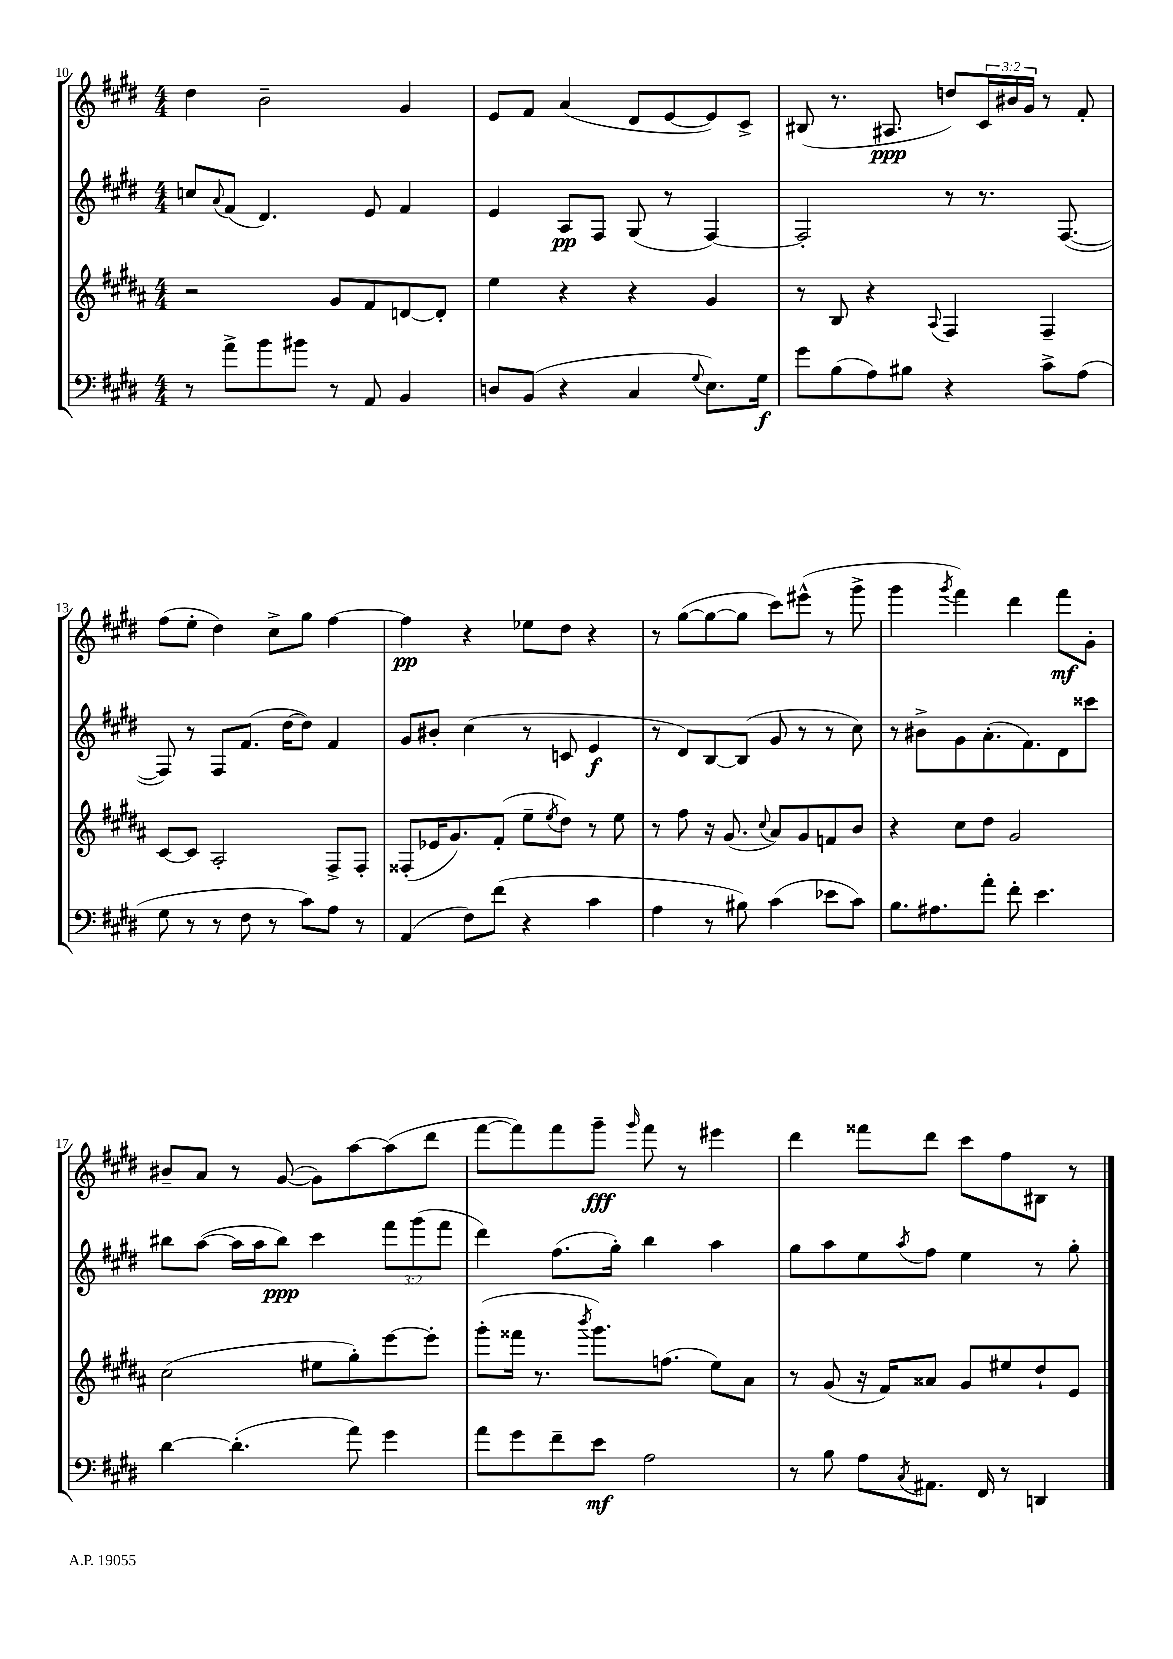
<<
\new StaffGroup <<
\new Staff = "s0" {
    \clef treble \key e \major \numericTimeSignature \time 4/4 \override Staff.TupletNumber.text = #tuplet-number::calc-fraction-text
    dis''4 b'2-- gis'4 |
    e'8 fis'8 a'4( dis'8 e'8~ e'8) cis'8-> |
    bis8( r8. ais8.\ppp d''8) \tuplet 3/2 { cis'16 bis'16 gis'16 } r8 fis'8-. |
    fis''8( e''8-. dis''4) cis''8-> gis''8 fis''4~ |
    fis''4\pp r4 ees''8 dis''8 r4 |
    r8 gis''8~( gis''8~ gis''8 cis'''8) eis'''8-^( r8 gis'''8-> |
    gis'''4 \acciaccatura { gis'''8 } fis'''4) dis'''4 fis'''8\mf gis'8-. |
    bis'8-- a'8 r8 gis'8~( gis'8) a''8~ a''8( dis'''8 |
    fis'''8~ fis'''8) fis'''8 gis'''8--\fff \grace { gis'''16 } fis'''8 r8 eis'''4 |
    dis'''4 fisis'''8 dis'''8 cis'''8 fis''8 bis8 r8 \bar "|." |
}
\new Staff = "s1" {
    \clef treble \key e \major \numericTimeSignature \time 4/4 \override Staff.TupletNumber.text = #tuplet-number::calc-fraction-text
    c''8 \appoggiatura { a'8 } fis'8( dis'4.) e'8 fis'4 |
    e'4 a8\pp fis8 gis8( r8 fis4~) |
    fis2-. r8 r8. fis8.~( |
    fis8) r8 fis8 fis'8.( dis''16~ dis''8) fis'4 |
    gis'8 bis'8-. cis''4( r8 c'8 e'4\f |
    r8 dis'8) b8~ b8( gis'8 r8 r8 cis''8) |
    r8 bis'8-> gis'8 a'8.-.( fis'8.) dis'8 cisis'''8 |
    bis''8 a''8~( a''16 a''16 bis''8\ppp) cis'''4 \tuplet 3/2 { fis'''8 gis'''8( fis'''8 } |
    dis'''4) fis''8.( gis''16-.) b''4 a''4 |
    gis''8 a''8 e''8 \acciaccatura { a''8 } fis''8 e''4 r8 gis''8-. \bar "|." |
}
\new Staff = "s2" {
    \clef treble \key b \major \numericTimeSignature \time 4/4
    r2 gis'8 fis'8 d'8~ d'8-. |
    e''4 r4 r4 gis'4 |
    r8 b8 r4 \appoggiatura { ais8 } fis4 fis4-- |
    cis'8~ cis'8 ais2-. fis8-> fis8-. |
    fisis8-.( ees'16 gis'8.) fis'8-.( e''8-- \acciaccatura { e''8 } dis''8) r8 e''8 |
    r8 fis''8 r16 gis'8.( \appoggiatura { cis''8 } ais'8) gis'8 f'8 b'8 |
    r4 cis''8 dis''8 gis'2 |
    cis''2( eis''8 gis''8-.) e'''8~ e'''8-. |
    gis'''8-.( fisis'''16 r8. \acciaccatura { b'''8 } gis'''8.) f''8.( e''8) ais'8 |
    r8 gis'8( r16 fis'16) aisis'8 gis'8 eis''8 dis''8-! e'8 \bar "|." |
}
\new Staff = "s3" {
    \clef bass \key e \major \numericTimeSignature \time 4/4
    r8 a'8-> b'8 bis'8 r8 a,8 b,4 |
    d8 b,8( r4 cis4 \appoggiatura { gis8 } e8.) gis16\f |
    gis'8 b8( a8) bis8 r4 cis'8-> a8( |
    gis8 r8 r8 fis8 r8 cis'8) a8 r8 |
    a,4( fis8) fis'8( r4 cis'4 |
    a4 r8 bis8) cis'4( ees'8 cis'8) |
    b8. ais8. a'8-. fis'8-. e'4. |
    dis'4~ dis'4.-.( a'8) gis'4 |
    a'8 gis'8 fis'8-- e'8\mf a2 |
    r8 b8 a8 \acciaccatura { cis8 } ais,8. fis,16 r8 d,4 \bar "|." |
}
>>
>>
\layout { \context { \Score currentBarNumber = #10 } }
